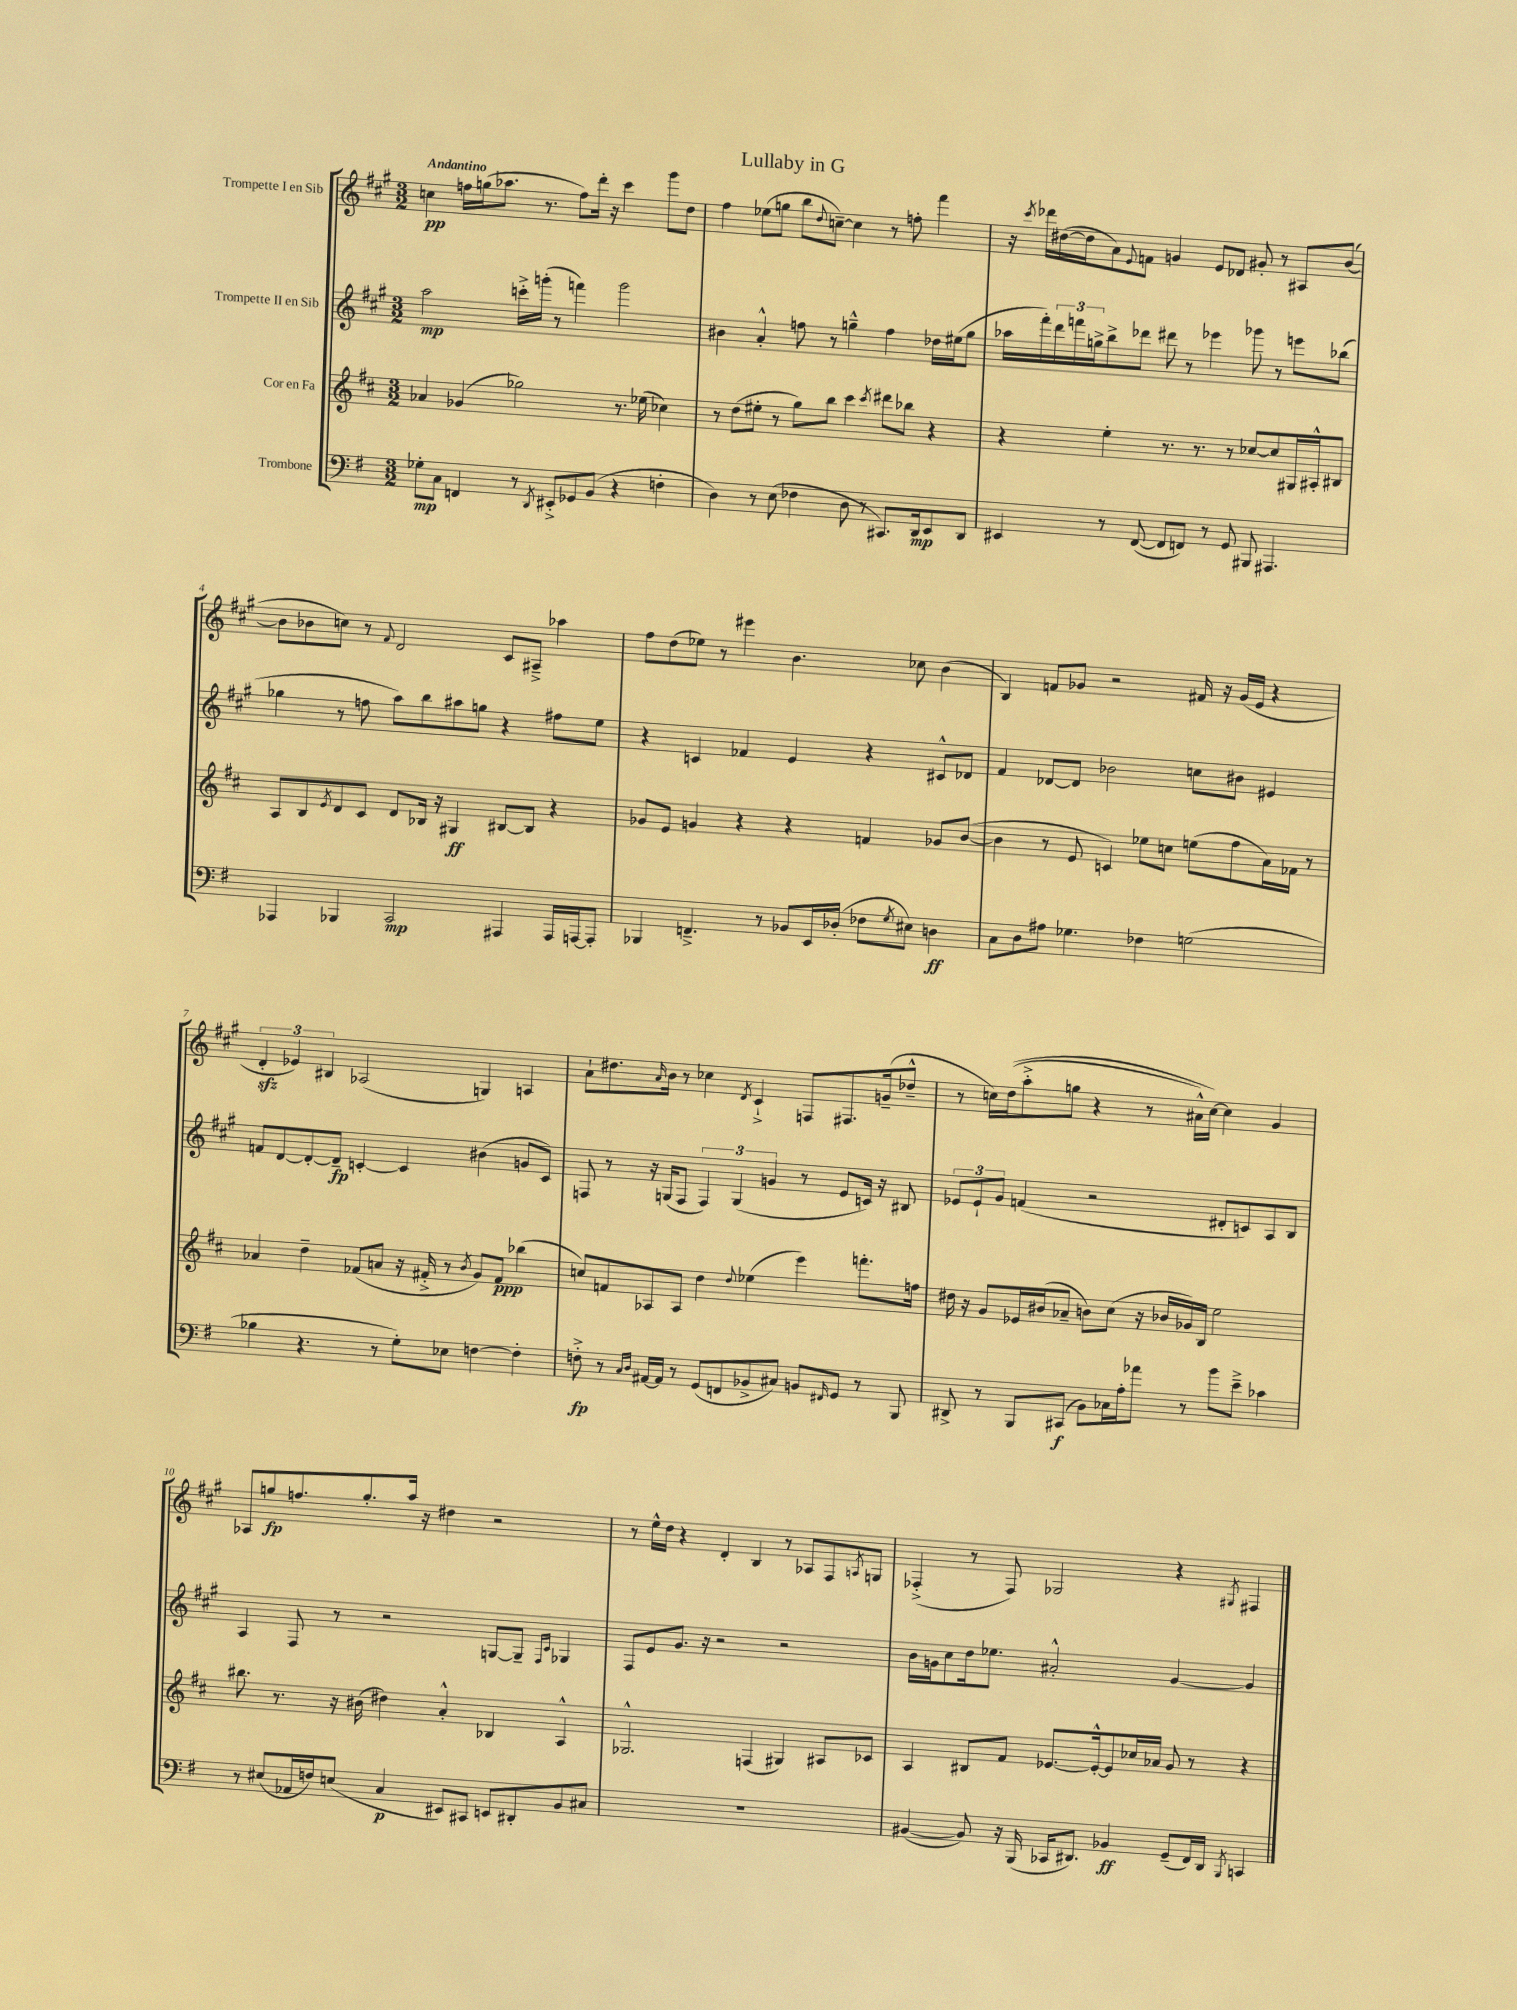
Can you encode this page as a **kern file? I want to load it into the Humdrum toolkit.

**kern	**kern	**kern	**kern
*staff4	*staff3	*staff2	*staff1
*clefF4	*clefG2	*clefG2	*clefG2
*k[f#]	*k[f#c#]	*k[f#c#g#]	*k[f#c#g#]
*M3/2	*M3/2	*M3/2	*M3/2
8G-'\L	4a-/	2aa\	4cc\
8C\J	.	.	.
4FF/	(4g-/	.	16ff\LL
.	.	.	(16gg\J
.	.	.	8.aa-\J
8r	2gg-\)	16ccc'^\LL	.
.	.	(16ggg'\JJ	8.r
8qDD/	.	.	.
8EE#'^/L	.	8r	.
8GG-/	.	4fff\)	8ff\L)
(8BB/J	.	.	16ddd'\Jk
.	.	.	16r
4r	8.r	2ggg\	4ccc#\
.	(16ee-\	.	.
4F'\	4cc-\)	.	8ggg#\L
.	.	.	8dd\J
=	=	=	=
4D\)	8r	4b#\	4ff#\
.	(8dd\L	.	.
8r	8ee#'\J	4a'^^/	(8ee-\L
(8E\	8r	.	8gg\J
4F-\	8gg\L)	8ff\	8bb\L
.	.	.	8qqdd/
.	8bb\J	8r	[8cc~\J)
8D\	4ccc#\	4gg~^^\	4cc\]
8r	.	.	.
.	8qccc#/	.	.
8.CC#/L)	8ddd#\L	4ff\	8r
.	8bb-\J	.	8ff'\
16DD/k	.	.	.
8EE/	4r	16dd-\LL	4fff#\
.	.	(16ee#\J	.
8DD/J	.	8gg\J	.
=	=	=	=
4EE#/	4r	16aa-\LL	16r
.	.	.	8qccc#/
.	.	16fff#'\)	16ddd-\LL
.	.	24ddd\	([16dd#\
.	.	24fff\	.
.	.	.	16dd#\]J
.	.	24gg^\J	.
8r	4ee'\	8bb^\	8a\)
.	.	.	8qqe/
([8FF#/	.	8ddd-\J	8f\J
8FF#/]L	8.r	8ddd#\	4g/
8FF/J)	.	8r	.
.	8.r	.	.
8r	.	4eee-\	8e/L
8GG/	8r	.	8d-/J
8BBB#/	[8cc-/L	8ggg-\	8g#'/
4.AAA#/	8cc-/]	8r	8r
.	16G#/L	8eee\L	8A#/L
.	16A#'^^/J	.	.
.	8B#/J	(8bb-\J	([8b/J
=	=	=	=
4AAA-/	8A/L	4gg-\	8b\]L
.	8B/	.	8b-\
.	8qe/	.	.
4BBB-/	8d/	8r	8cc\J)
.	8c#/J	8ff\	8r
.	.	.	8qqf#/
2CC/	8d/L	8aa\L)	2d/
.	16B-/Jk	8bb\	.
.	16r	.	.
.	4G#/	8aa#\	.
.	.	8gg\J	.
4AAA#/	[8B#/L	4r	8c#/L
.	8B#/]J	.	8A#~^/J
16AAA#/LL	4r	8ff#\L	4aa-\
[16AAA/J	.	.	.
8AAA'/]J	.	8ee\J	.
=	=	=	=
4BBB-/	8g-/L	4r	8ff#\L
.	8e/J	.	(8dd\
4.FF~^/	4g/	4c/	8ee-\J)
.	.	.	8r
.	4r	4f-/	4eee#\
8r	.	.	.
8BB-/L	4r	4e/	4.b\
16EE/L	.	.	.
(16D-'/JJ	.	.	.
8F-\L	4f/	4r	.
8qG/	.	.	.
8E#\J)	.	.	8cc-\
4D\	8g-/L	8c#^^/L	(4b\
.	([8b/J	8d-/J	.
=	=	=	=
8C\L	4b\]	4f#/	4B/)
8D\	.	.	.
8A#\J	8r	[8d-/L	8f/L
4.G-\	8e/	8d-/]J	8g-/J
.	4c/)	2b-\	2r
4F-\	8ee-\L	.	.
.	8cc\J	.	.
(2G\	(8ee\L	8cc\L	16f#/
.	.	.	16r
.	8ff#\	8b#\J	(16g-/LL
.	.	.	16e/JJ
.	16a\L)	4e#/	4r
.	16f-\JJ	.	.
.	8r	.	.
=	=	=	=
4B-\	4a-/	8f/L	6d'/
.	.	[8d/	.
.	.	.	6e-/)
4.r	4dd~\	8d'/_	.
.	.	.	6B#/
.	.	8d~/]J	.
.	(8f-/L	[4c'/	(2A-/
8r	8a/J	.	.
8G'\L)	16r	4c/]	.
.	16f#'^/	.	.
8E-\J	8r	.	.
.	8qb/	.	.
[4F\	8g/L)	(4b#\	4G/)
.	8f#/J	.	.
4F'\]	(4bb-\	8g/L	4A/
.	.	8c/J)	.
=	=	=	=
8F'^\	8cc/L)	8F/	8a`\L
8r	8f/	8r	8.dd#\
16qqC/LL	.	.	.
16qqD/JJ	.	.	.
[16AA#/LL	8A-/	16r	.
.	.	.	16qqa/
16AA#/]JJ	.	(16G/LK	16b\Jk
8r	8A-/J	8F/J	8r
(8GG/L	4dd\	6F/)	4cc-\
8FF/	.	.	.
.	.	(6G/	.
.	8qqdd/	.	8qd/
8BB-^/	(4ee-\	.	4c#`^/
.	.	6g/	.
8C#/J)	.	.	.
8BB/L	4eee\)	8r	8F/L
16qqFF#/	.	.	.
8GG/J	.	8e/L	8.F#/
8r	8.fff'\L	16c/Jk)	.
.	.	16r	(16g~/k
8BBB/	.	8B#/	8dd-~^^/J
.	16ff\Jk	.	.
=	=	=	=
8DD#^/	16dd#\	12e-/L	8r
.	16r	.	.
.	.	12e-`/	.
8r	8g/L	.	16cc\LL)
.	.	12g#/J	.
.	.	.	&((16dd\J
8BBB/L	16e-/L	(4f/	8aa'^\
.	(16b#/J	.	.
(8CC#/J	8a-~/J	.	8gg\J
8BB\L)	8b\L)	2r	4r
16C-\L	(8cc#\J	.	.
16A'\J	.	.	.
8a-\J	16r	.	8r
.	16b-/LL	.	.
8r	16g-/)	.	16a#^^\LL)
.	16B/JJ	.	[16cc\JJ&)
8b\L	2ee\	8d#'/L	4cc\]
8e~^\J	.	8c/)	.
4c-\	.	8A/	4g#/
.	.	8B/J	.
=	=	=	=
8r	8.bb#\	4A/	8A-/L
(8E#/L	.	.	8gg/
.	8.r	.	.
16AA-/L	.	8F#/	8.ff/
16F/J)	.	.	.
(8E/J	16r	8r	.
.	(16b#\	.	8.gg'/
4C/	4dd#\)	2r	.
.	.	.	16aa/Jk
.	.	.	16r
8EE#/L)	4a'^^/	.	4dd#\
8CC#/J	.	.	.
8EE/L	4B-/	[8G/L	2r
8DD#'/	.	8G~/]J	.
.	.	16qqF#/LL	.
.	.	16qqc#/JJ	.
8BB/	4A^^/	4G-/	.
8C#/J	.	.	.
=	=	=	=
1.r	2.G-^^/	8F#/L	8r
.	.	8e/	16ee^^\LL
.	.	.	16dd\JJ
.	.	8.g#/J	4r
.	.	16r	.
.	.	2r	4d'/
.	(4F/	.	4B/
.	4G#/)	2r	8r
.	.	.	8A-/L
.	8A#/L	.	8F#/
.	.	.	8qA/
.	8c-/J	.	8G/J
=	=	=	=
([4BB#/	4A/	16b\LL	(4F-'^/
.	.	16g\J	.
.	.	8cc#\	.
8BB#/])	8B#/L	16dd\k	8r
.	.	8.ee-\J	.
16r	8f#/J	.	8F-/)
(16BBB/	.	.	.
16CC-/LK	[8.e-/L	2a#'^^/	2G-/
8.DD#/J)	.	.	.
.	16e-'^^/_k	.	.
4BB-/	8e-/]	.	.
.	16cc-/L	.	.
.	16a-/JJ	.	.
(8GG~/L	8g/	[4g/	4r
16FF#/L)	8r	.	.
16DD#/JJ	.	.	.
8qBBB/	.	.	8qG#/
4CC/	4r	4g/]	4F#/
==	==	==	==
*-	*-	*-	*-
